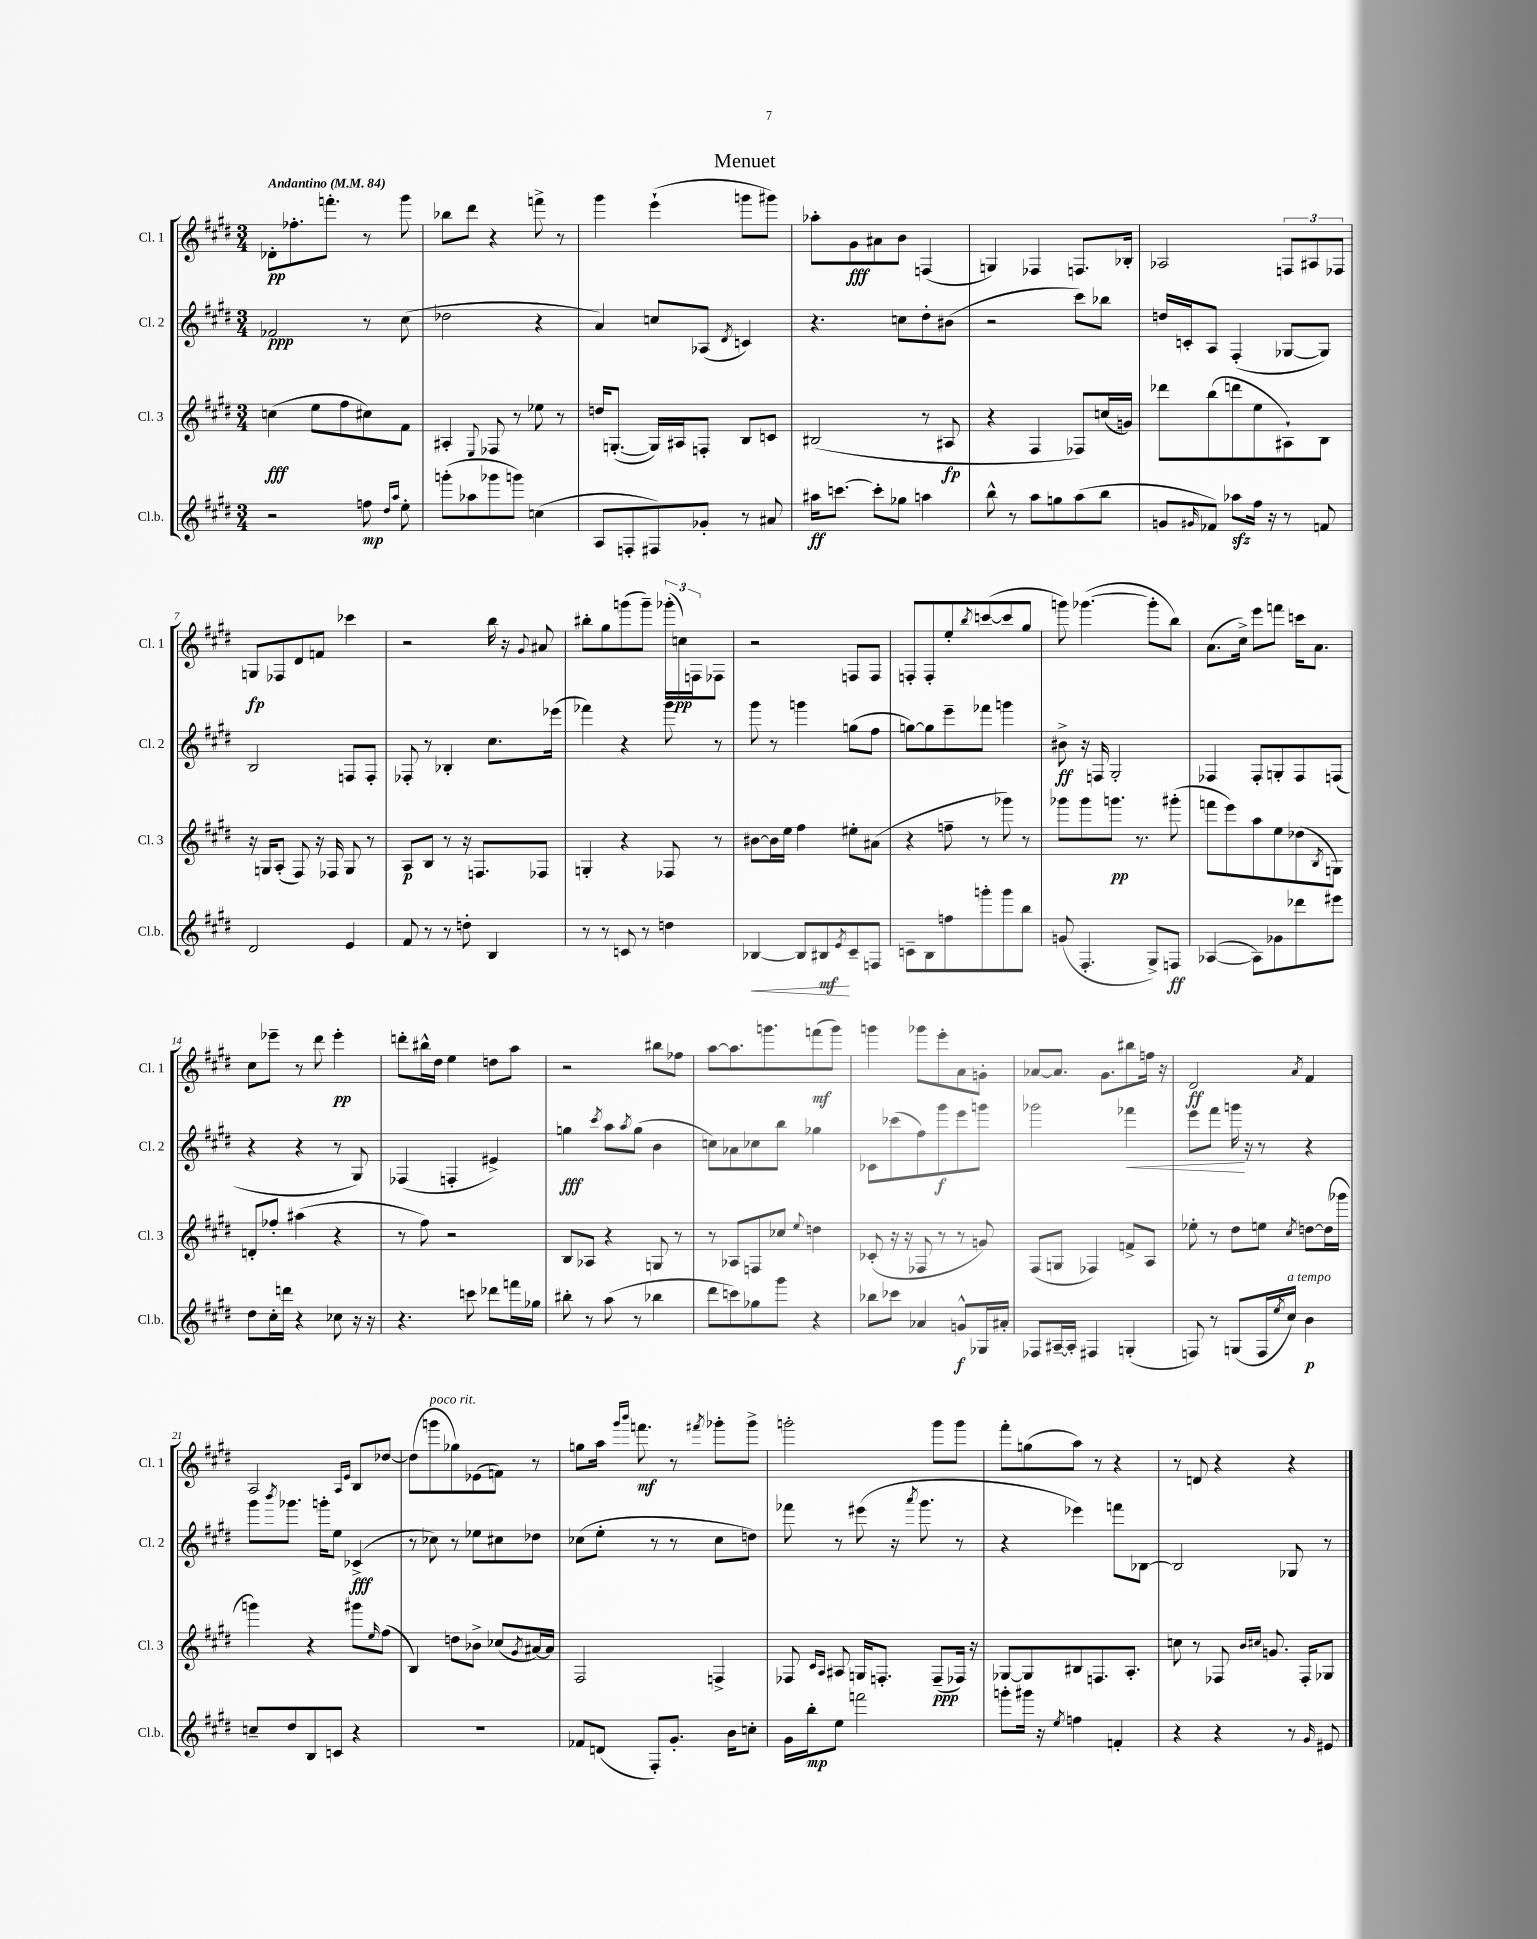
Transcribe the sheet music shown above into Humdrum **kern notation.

**kern	**kern	**kern	**kern
*staff4	*staff3	*staff2	*staff1
*clefG2	*clefG2	*clefG2	*clefG2
*k[f#c#g#d#]	*k[f#c#g#d#]	*k[f#c#g#d#]	*k[f#c#g#d#]
*M3/4	*M3/4	*M3/4	*M3/4
*MM84	*MM84	*MM84	*MM84
2r	(4cc\	2f-/	8d-'\L
.	.	.	8.ff-'\
.	8ee\L	.	.
.	.	.	8.fff'\J
.	8ff#\	.	.
8ff\	8cc#\)	8r	8r
16qqdd#/LL	.	.	.
16qqaa/JJ	.	.	.
8ee'\	8f#\J	(8cc#\	8ggg#\
=	=	=	=
(8ggg'\L	4A#'/	2dd-\	8bb-\L
8aa-\	.	.	8ddd#\J
.	8qqE/	.	.
8ggg-\	8F-/	.	4r
8ggg\J)	8r	.	.
(4cc\	8ee-\	4r	8fff^\
.	8r	.	8r
=	=	=	=
8A/L	16dd/LK	4a/)	4ggg#\
.	([8.G'/J	.	.
8F'/	.	.	.
8F#/)	16G/]LL)	8cc/L	(4eee`\
.	16A#/J	.	.
8g-'/J	8F'/J	(8A-/J	.
.	.	8qd#/	.
8r	8B/L	4c/)	8ggg\L
8a#/	8c/J	.	8ggg#\J)
=	=	=	=
16aa#\LK	(2B#/	4.r	8aa-'\L
[8.ccc\J	.	.	.
.	.	.	8g#\
8ccc'\]L	.	.	8a#\
8gg-\J	.	8cc\L	8b\J
4aa\	8r	8dd#'\	(4F/
.	8A#/	(8b#\J	.
=	=	=	=
8bb^^\	4r	2r	4G/)
8r	.	.	.
8aa\L	4F#/	.	4F-/
8gg\	.	.	.
(8aa\	8F-/L)	8ccc#\L)	8.F/L
8bb\J	(16cc/L	8bb-\J	.
.	16g/JJ)	.	16B-'/Jk
=	=	=	=
8g/L	8ddd-\L	16dd/LL	2A-/
.	.	16c'/J	.
16qqg#/	.	.	.
8f-/J)	(8bb\	8A/J	.
8aa-\L	8ddd\	(4F#'/	.
16ff#\Jk	8ee\	.	.
16r	.	.	.
8r	8A#`\)	[8G-/L	12F/L
.	.	.	12A#/
8f/	8B\J	8G-/]J)	.
.	.	.	12F-/J
=	=	=	=
2d#/	16r	2B/	8G/L
.	16G/LK	.	.
.	(8A'/J	.	8F-/
.	8F#/)	.	8d#/
.	16r	.	8f/J
.	16F-/	.	.
4e/	8G/	8F/L	4ccc-\
.	8r	8F'/J	.
=	=	=	=
8f#/	8A/L	8F-'/	2r
8r	8B/J	8r	.
8r	8r	4B-'/	.
8dd'\	16r	.	.
.	8.F/L	.	.
4B/	.	8.cc#\L	16bb\
.	.	.	16r
.	.	.	8qqg#/
.	8F-/J	.	8a#/
.	.	(16eee-\Jk	.
=	=	=	=
8r	4G'/	4fff-\)	8bb#'\L
8r	.	.	8gg#\
8c/	4r	4r	(8ggg\
8r	.	.	8ggg~\J)
4dd\	8F-/	8ggg#\	(24ggg-'\LL
.	.	.	24cc\)
.	.	.	24F\J
.	8r	8r	8F-\J
=	=	=	=
[4B-/	[8b#\L	8ggg#\	2r
.	16b#\]L	8r	.
.	16ee\JJ	.	.
8B-/]L	4ff#\	4ggg\	.
8B#/	.	.	.
8qe/	.	.	.
8c#~/	8ee#'\L	(8gg\L	8F/L
8F/J	(8a#\J	8ff#\J	8F/J
=	=	=	=
8c~\L	4r	[8gg\L)	8F'/L
8B\	.	8gg\]	8F'/
8ff\	8ff~\	8eee~\	8ee'/
.	.	.	8qbb/
8ggg'\	8r	8fff-\J	([8ccc/
8ggg\	8ggg-\)	4ggg\	8ccc/]
8bb\J	8r	.	8gg#/J
=	=	=	=
(8g/	8ggg-\L	8b#^\	8ggg\)
4.F#'/	8ggg-\	16r	([4.ggg-\
.	.	16F/	.
.	8.ggg\J	2G#'/	.
.	8.r	.	.
8G#^/L)	.	.	8ggg-'\]L
8F/J	(8ggg#'\	.	8bb\J)
=	=	=	=
([4A-/	8fff\L	4F-/	(8.a\L
.	8eee\)	.	.
.	.	.	16cc#^\Jk)
8A-\]L)	8aa\	8F-'/L	8eee\L
8g-\	8ee\	8G'/	8fff\J
8ddd-\	(8dd-\	8F-/	16ccc\LK
.	.	.	8.a\J
.	8qB/	.	.
8eee#\J	8G\J)	(8F/J	.
=	=	=	=
8dd#\L	8d'/L	4r	8cc#\L
16cc#'\L	8ff-'/J	.	8eee-~\J
16ddd\JJ	.	.	.
4r	(4aa#\	4r	8r
.	.	.	8ddd#\
8cc-\	4r	8r	4eee-'\
16r	.	8G#/)	.
16r	.	.	.
=	=	=	=
4.r	8r	(4F-/	8ddd'\L
.	8ff#\)	.	16bb#^^\L
.	.	.	16dd#\JJ
.	2r	4F'/	4ee\
8ccc\	.	.	.
8ddd-\L	.	4e#^/)	8dd\L
16fff\L	.	.	8aa\J
16gg-\JJ	.	.	.
=	=	=	=
8bb#'\	8B/L	4gg\	2r
8r	8A-/J	.	.
.	.	8qccc#/	.
(8aa\	4r	8aa\L	.
.	.	8qaa/	.
8r	.	(8gg\J	.
4bb-\	8G/	4b\	8bb#\L
.	8r	.	8ff-\J
=	=	=	=
8ddd#\L	8r	8cc\L)	[8aa\L
8ccc\)	8A-/L	8a-\	8.aa\]
8gg-\	8F/	8cc-\	.
.	.	.	8.ggg\
8ggg#\J	8cc-/J	8bb\J	.
.	8qqee/	.	.
4r	4dd\	4gg-\	(8fff\
.	.	.	8ggg\J)
=	=	=	=
8bb-\L	(8c-'/	8c-\L	4ggg\
8ccc-\J	16r	(8ccc-\	.
.	16r	.	.
4a-/	8F-/	8ff#\)	8ggg-\L
.	8r	8ggg#\	8eee'\
8g^^/L	8r	8eee\	8a\
16G-/L	8g/)	8ggg\J	8g'\J
16a#'/JJ	.	.	.
=	=	=	=
8F-/L	(8F#/L	2ggg-\	[8a-/L
[16A#~/L	8G/J	.	8.a-/]J
16A#'/]JJ	.	.	.
4F#/	4F-/)	.	.
.	.	.	8.g#\L
(4G'/	8f^/L	4fff-\	8bb#\
.	8A/J	.	16ff\Jk
.	.	.	16r
=	=	=	=
8F/)	8ee-'\	8eee\L	2d#/
8r	8r	8fff#\J	.
(8G/L	8dd#\L	16ggg\	.
.	.	16r	.
16F/L	8ee\J	8r	.
8qee/	.	.	.
16cc#/JJ)	.	.	.
.	8qcc#/	.	8qa/
4b\	[8dd\L	4r	4f#/
.	(16dd\]L	.	.
.	16ggg-\JJ	.	.
=	=	=	=
8cc~/L	4ggg\)	8ggg#\L	2A/
.	.	8qbbb/	.
8dd#/	.	8.ggg-\J	.
8B/	4r	.	.
.	.	16ggg'\LK	.
8c/J	.	8ee\J	.
.	.	.	16qqA/LL
.	.	.	16qqe/JJ
4r	8ggg#\L	(4c-^/	8B/L
.	16qqee/	.	.
.	(8ff#\J	.	[8dd-/J
=	=	=	=
2.r	4B/)	8r	(8dd-\]L
.	.	8cc-\)	8ggg\
.	8dd\L	8r	8gg-\)
.	8b-^\J	8ee-\L	(8e-\
.	(8cc-/L	8cc#\	8f\J)
.	8qg#/	.	.
.	[16a#/L)	8dd-\J	8r
.	16a#/]JJ	.	.
=	=	=	=
8f-/L	2F#/	(8cc-\L	8gg\L
(8d/J	.	8ee'\J	16aa\Jk
.	.	.	16qqggg#/LL
.	.	.	16qqbbb/JJ
.	.	.	8.fff\
8F#'/L)	.	8r	.
8.g#'/J	.	8r	8r
.	.	.	8qfff#/
.	4F^/	8cc-\L	8ggg-'\L
16b\LK	.	.	.
8cc'\J	.	8dd\J)	8ggg-^\J
=	=	=	=
16g#\LL	8F-/	8fff-\	2ggg'\
16bb'\J	.	.	.
.	16qqc#/LL	.	.
.	16qqA/JJ	.	.
8ee\J	8A#/	8r	.
2fff\	16G/LK	(8eee#\	.
.	8.F'/J	.	.
.	.	16r	.
.	.	8qaaa/	.
.	.	8.ggg#\	.
.	(8F~/L	.	8ggg\L
.	16F-/Jk)	8r	8ggg\J
.	16r	.	.
=	=	=	=
8ggg'\L	[8G-/L	4r	8fff#'\L
16ggg#\Jk	8G-/]	.	(8gg\
16r	.	.	.
8qee/	.	.	.
4ff\	8B#/	4eee-\)	8aa\J)
.	8.F/	.	8r
4f'/	.	8fff\L	4r
.	8.A'/J	.	.
.	.	[8B-\J	.
=	=	=	=
4r	8cc\	2B-/]	8r
.	8r	.	8d/
4r	8F-/	.	4r
.	16qqb/LL	.	.
.	16qqcc#/JJ	.	.
.	8.g/	.	.
8r	.	8G-/	4r
.	16F-'/LK	.	.
16qqg#/	.	.	.
8e#/	8G-/J	8r	.
==	==	==	==
*-	*-	*-	*-
